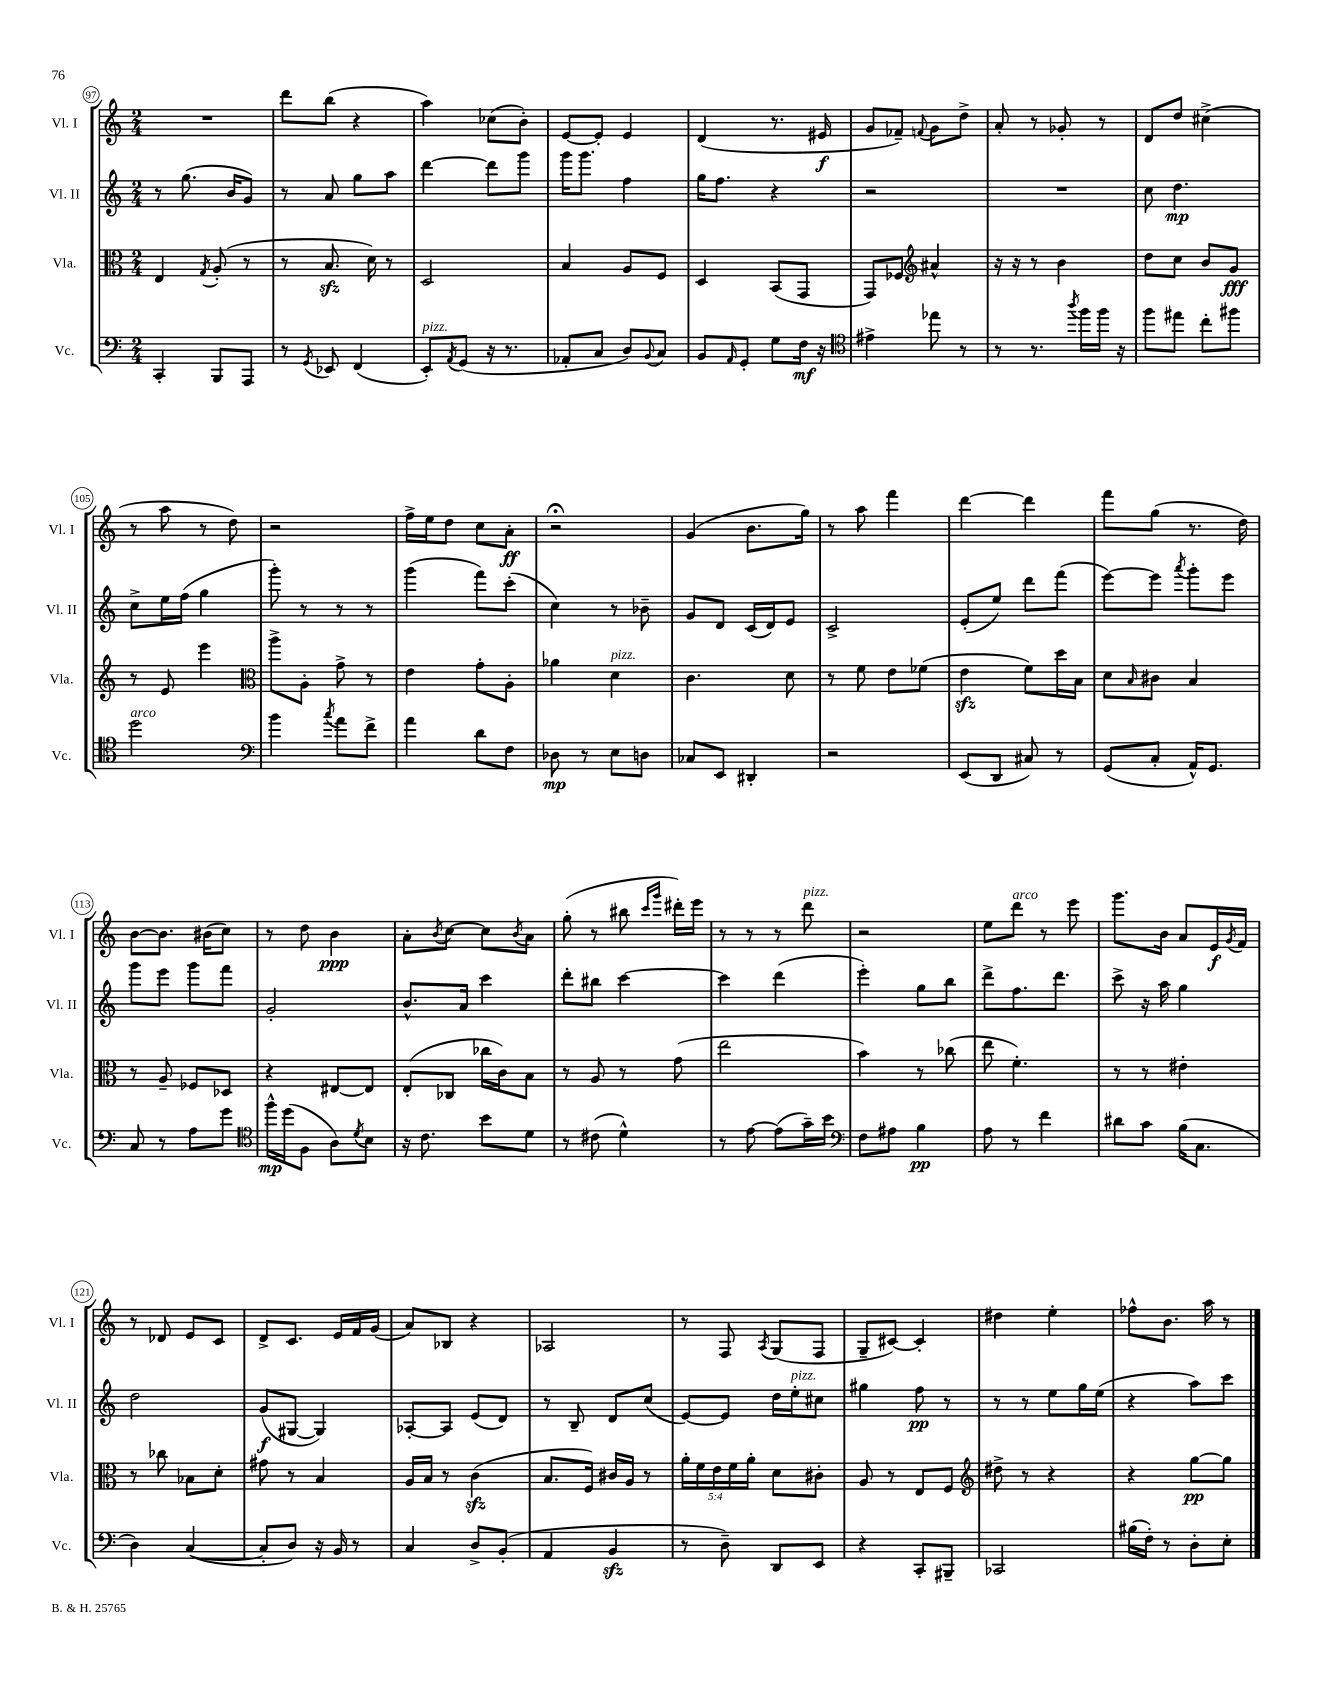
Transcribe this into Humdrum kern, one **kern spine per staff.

**kern	**kern	**kern	**kern
*staff4	*staff3	*staff2	*staff1
*clefF4	*clefC3	*clefG2	*clefG2
*k[]	*k[]	*k[]	*k[]
*M2/4	*M2/4	*M2/4	*M2/4
4CC'/	4E/	8r	2r
.	.	(8.gg\	.
.	8qG/	.	.
8BBB/L	(8A'/	.	.
.	.	16b/LK	.
8AAA/J	8r	8g/J)	.
=	=	=	=
8r	8r	8r	8ddd\L
8qGG/	.	.	.
8EE-/	8.B/	8a/	(8bb\J
(4FF/	.	8gg\L	4r
.	16d\)	.	.
.	8r	8aa\J	.
=	=	=	=
8EE'/L)	2D/	[4ddd\	4aa\)
8qAA/	.	.	.
(8GG/J	.	.	.
16r	.	8ddd\]L	(8cc-\L
8.r	.	.	.
.	.	8ggg\J	8b'\J)
=	=	=	=
8AA-'/L	4B/	16ggg\LK	[8e/L
.	.	8.ggg\J	.
8C/J	.	.	8e'/]J
8D/L)	8A/L	4ff\	4e/
8qqBB/	.	.	.
8C/J	8F/J	.	.
=	=	=	=
8BB/L	4D/	16gg\LK	(4d/
.	.	8.ff\J	.
16qqAA/	.	.	.
8GG'/J	.	.	.
8G\L	(8BB/L	4r	8.r
16F\Jk	8GG/J	.	.
16r	.	.	16e#/
=	=	=	=
*clefC4	*	*	*
4e#^\	8GG/L)	2r	8g/L
.	8F-/J	.	8f-~/J)
*	*clefG2	*	*
.	.	.	8qqf/
8ee-\	4a#^^/	.	8g\L
8r	.	.	8dd^\J
=	=	=	=
8r	16r	2r	8a'/
.	16r	.	.
8.r	8r	.	8r
.	4b\	.	8g-'/
8qaa/	.	.	.
16ff\LL	.	.	.
16ff\JJ	.	.	8r
16r	.	.	.
=	=	=	=
8ff\L	8dd\L	8cc\	8d/L
8ee#\J	8cc\J	4.dd\	8dd/J
8cc'\L	8b/L	.	(4cc#^\
8ff#\J	8g/J	.	.
=	=	=	=
2dd\	8r	8cc^\L	8r
.	8e/	16ee\L	8aa\
.	.	(16ff\JJ	.
.	4eee\	4gg\	8r
.	.	.	8dd\)
=	=	=	=
*clefF4	*clefC3	*	*
4b\	8aa^\L	8ggg'\)	2r
.	8A'\J	8r	.
8qcc/	.	.	.
8a\L	8g^\	8r	.
8f^\J	8r	8r	.
=	=	=	=
4a\	4e\	(4ggg\	16ff^\LL
.	.	.	16ee\J
.	.	.	8dd\J
8d\L	8g'\L	8fff\L)	8cc\L
8F\J	8A'\J	(8ccc'\J	8a'\J
=	=	=	=
8D-\	4a-\	4cc\)	2r;
8r	.	.	.
8E\L	4d\	8r	.
8D\J	.	8b-~\	.
=	=	=	=
8C-/L	4.c\	8g/L	(4g/
8EE/J	.	8d/J	.
4DD#'/	.	(16c/LL	8.b\L
.	.	16d/J)	.
.	8d\	8e/J	.
.	.	.	16gg\Jk)
=	=	=	=
2r	8r	2c^/	8r
.	8f\	.	8aa\
.	8e\L	.	4fff\
.	(8f-\J	.	.
=	=	=	=
(8EE/L	4e\	(8e'/L	[4ddd\
8DD/J	.	8ee/J)	.
8C#/)	8f\L)	8ddd\L	4ddd\]
8r	16dd\L	(8fff\J	.
.	16B\JJ	.	.
=	=	=	=
(8GG/L	8d\L	[8eee\L)	8fff\L
.	16qqB/	.	.
8C'/J	8c#\J	8eee\]J	(8gg\J
.	.	8qaaa/	.
16AA^^/LK)	4B/	8ggg'\L	8.r
8.GG/J	.	.	.
.	.	8eee\J	.
.	.	.	16dd\)
=	=	=	=
8C/	8r	8ggg\L	[8b\L
8r	8A~/	8eee\J	8.b\]J
8A\L	8F-/L	8ggg\L	.
.	.	.	(16b#\LK
8g\J	8D-/J	8fff\J	8cc\J)
=	=	=	=
*clefC4	*	*	*
16ff^^\LL	4r	2g'/	8r
(16dd\J	.	.	.
8F\J	.	.	8dd\
8A\L)	[8E#/L	.	4b\
8qd/	.	.	.
8B\J	8E#/]J	.	.
=	=	=	=
16r	(8E'/L	8.b^^/L	8a'\L
8.c\	.	.	.
.	.	.	8qb/
.	8C-/J	.	[8cc\J
.	.	16a/Jk	.
8b\L	16cc-\LL	4ccc\	8cc\]L
.	16c\J)	.	.
.	.	.	8qb/
8d\J	8B\J	.	8a\J
=	=	=	=
8r	8r	8ddd'\L	(8gg'\
(8c#\	8A/	8bb#\J	8r
4d^^\)	8r	[4ccc\	8bb#\
.	.	.	16qqccc/LL
.	.	.	16qqggg/JJ
.	(8g\	.	16ddd#'\LL)
.	.	.	16eee\JJ
=	=	=	=
8r	2ee\	4ccc\]	8r
[8e\	.	.	8r
(8e\]L	.	(4ddd\	8r
16g~\L)	.	.	8ddd\
16b\JJ	.	.	.
=	=	=	=
*clefF4	*	*	*
8F\L	4b\)	4eee'\)	2r
8A#\J	.	.	.
4B\	8r	8gg\L	.
.	(8cc-\	8bb\J	.
=	=	=	=
8A\	8ee\	8ddd^\L	8ee\L
8r	4.f'\)	8.ff\	8ddd\J
4f\	.	.	8r
.	.	8.ddd\J	.
.	.	.	8eee\
=	=	=	=
8d#\L	8r	8ccc^\	8.ggg\L
8c\J	8r	16r	.
.	.	16aa\	16b\Jk
(16B\LK	4e#'\	4gg\	8a/L
8.C\J	.	.	.
.	.	.	16e/L
.	.	.	8qg/
.	.	.	16f/JJ
=	=	=	=
4D\)	8r	2dd\	8r
.	8cc-\	.	8d-/
([4C/	8B-\L	.	8e/L
.	8d'\J	.	8c/J
=	=	=	=
8C'/]L	8g#\	(8g/L	8d^/L
8D/J)	8r	[8G#/J	8.c/J
16r	4B/	4G#/])	.
16BB/	.	.	16e/LL
8r	.	.	16f/
.	.	.	(16g/JJ
=	=	=	=
4C/	16A/LL	[8A-'/L	8a/L)
.	16B/JJ	.	.
.	8r	8A-/]J	8B-/J
8D^/L	(4c\	(8e/L	4r
(8BB'/J	.	8d/J)	.
=	=	=	=
4AA/	8.B/L	8r	2A-/
.	.	8B~/	.
.	16F/Jk)	.	.
4BB/	16c#/LL	8d/L	.
.	16A/JJ	.	.
.	8r	(8cc/J	.
=	=	=	=
8r	20a'\LL	[8e/L)	8r
.	20f\	.	.
.	20e\	.	.
8D~\)	.	8e/]J	8F/
.	20f\	.	.
.	20a'\JJ	.	.
.	.	.	8qA/
8DD/L	8d\L	16dd\LL	(8G/L
.	.	16ee'\J	.
8EE/J	8c#'\J	8cc#\J	8F/J
=	=	=	=
4r	8A/	4gg#\	8G~/L
.	8r	.	[8c#/J)
8CC'/L	8E/L	8ff\	4c#'/]
8BBB#~/J	8F/J	8r	.
=	=	=	=
*	*clefG2	*	*
2CC-/	8dd#^\	8r	4dd#\
.	8r	8r	.
.	4r	8ee\L	4ee'\
.	.	16gg\L	.
.	.	(16ee\JJ	.
=	=	=	=
(16B#\LL	4r	4r	8ff-^^\L
16F'\JJ)	.	.	.
8r	.	.	8.b\J
8D'\L	[8gg\L	8aa\L)	.
.	.	.	16aa\
8E'\J	8gg\]J	8ccc\J	8r
==	==	==	==
*-	*-	*-	*-
